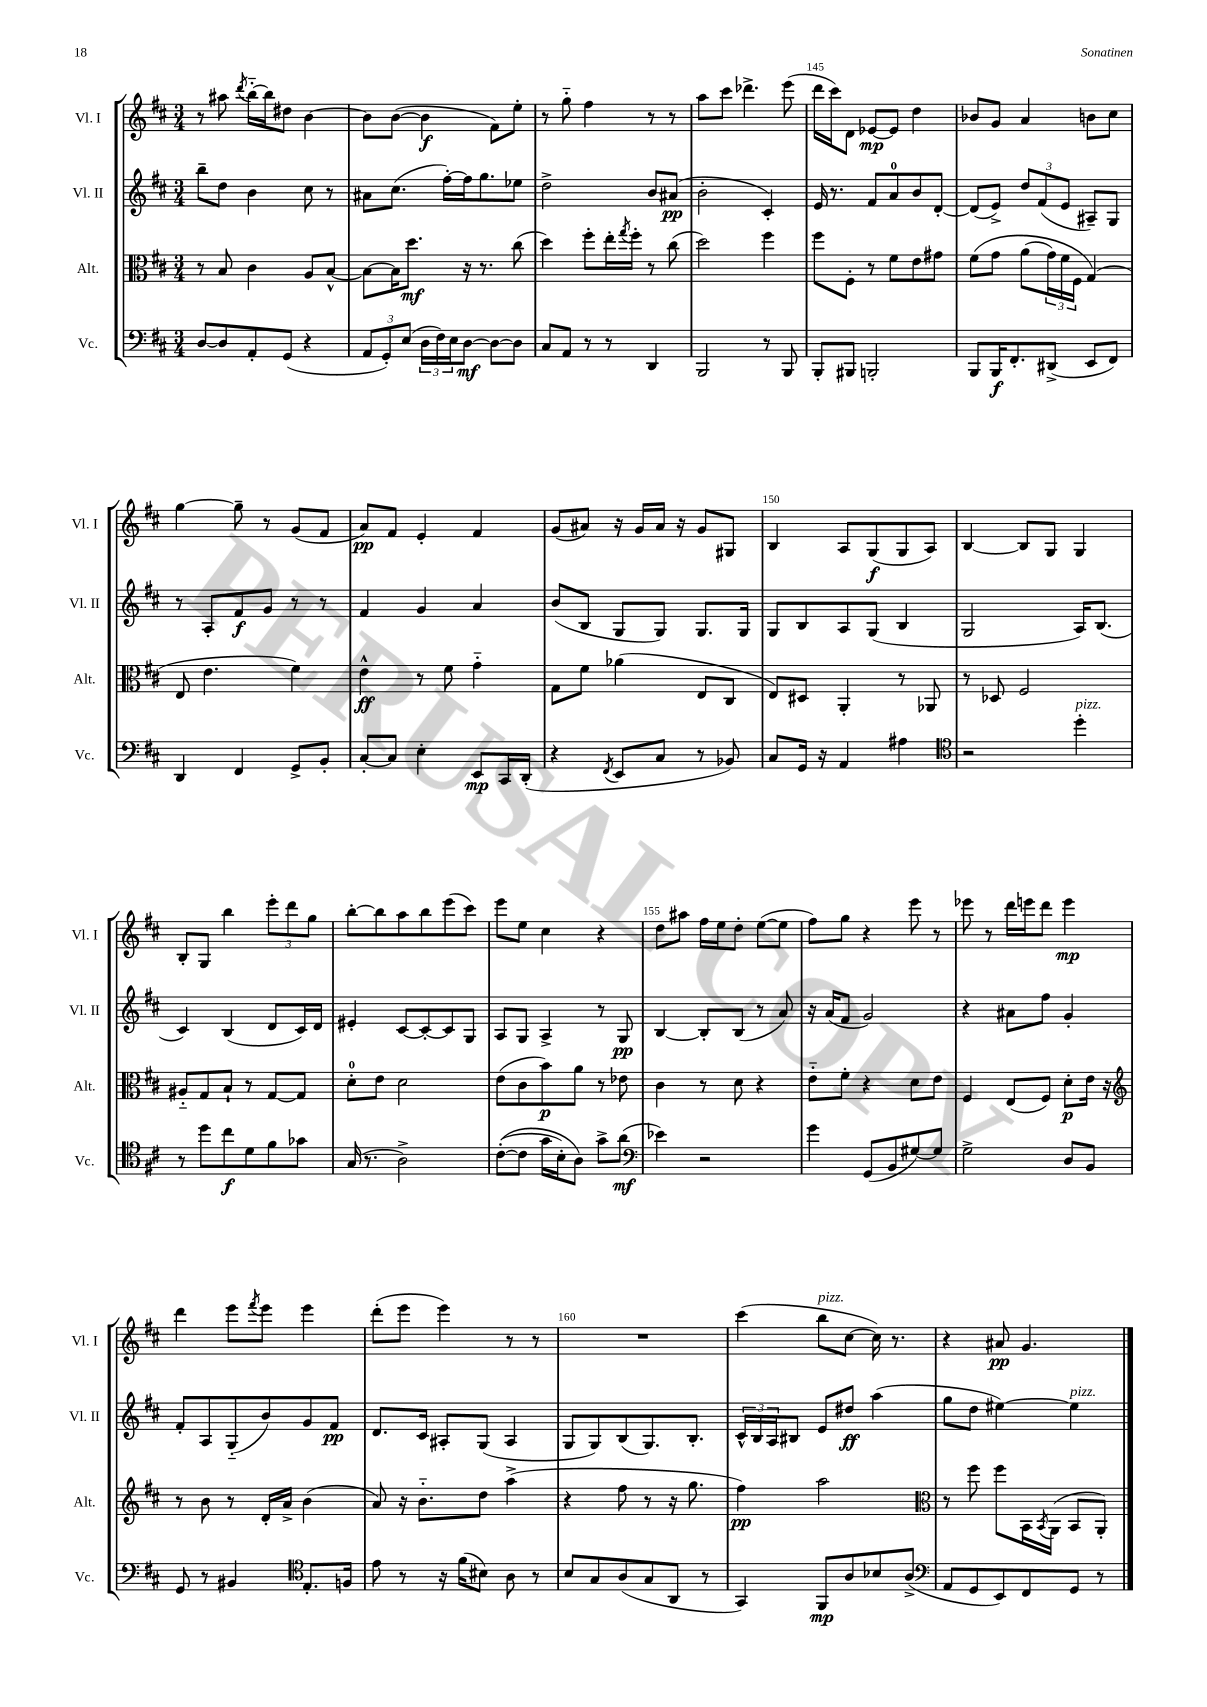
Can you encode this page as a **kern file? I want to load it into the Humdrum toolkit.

**kern	**kern	**kern	**kern
*staff4	*staff3	*staff2	*staff1
*clefF4	*clefC3	*clefG2	*clefG2
*k[f#c#]	*k[f#c#]	*k[f#c#]	*k[f#c#]
*M3/4	*M3/4	*M3/4	*M3/4
[8D/L	8r	8bb~\L	8r
8D/]	8B/	8dd\J	8aa#\
.	.	.	8qddd/
8AA'/	4c#\	4b\	[16bb'~\LL
.	.	.	16bb\]J
(8GG/J	.	.	8dd#\J
4r	8A/L	8cc#\	[4b\
.	[8B^^/J	8r	.
=	=	=	=
12AA/L	8B\_L	8a#\L	8b\]L
12GG'/)	.	.	.
.	16B\]K	(8.cc#\J	([8b\J
(12E/J	.	.	.
.	8.dd\J	.	.
24D\LL	.	.	4b\]
24F#\)	.	.	.
.	.	[16ff#'\LL)	.
24E\J	.	.	.
[8D\J	16r	16ff#\]J	.
.	8.r	8.gg\	.
8D\_L	.	.	8f#\L)
8D\]J	(8cc#\	8ee-\J	8ee'\J
=	=	=	=
8C#/L	4dd\)	2dd^\	8r
8AA/J	.	.	8gg'~\
8r	8ff#'\L	.	4ff#\
8r	16ee'\L	.	.
.	8qgg/	.	.
.	16ff#'\JJ	.	.
4DD/	8r	8b/L	8r
.	(8cc#\	(8a#/J	8r
=	=	=	=
2BBB/	2dd\)	2b'\	8aa\L
.	.	.	8ccc#\J
.	.	.	4.ddd-^\
8r	4ff#\	4c#'/)	.
8BBB/	.	.	(8eee\
=	=	=	=
8BBB'/L	8ff#\L	16e/	16ddd\LL
.	.	8.r	16ccc#\J)
8BBB#/J	8F#'\J	.	8d\J
2BBB'/	8r	8f#/L	[8e-/L
.	8f#\L	8a/	8e-/]J
.	8e\	8b/	4dd\
.	8g#\J	[8d'/J	.
=	=	=	=
8BBB/L	&(8f#\L	(8d/]L	8b-/L
16BBB/K	8g\J	8e^/J)	8g/J
8.FF#'/	.	.	.
.	(8a\L	12dd/L	4a/
.	.	(12f#/	.
(8DD#^/J	24g\L)	.	.
.	24f#\	12e/J	.
.	24F#\JJ	.	.
8EE/L	(4G/&)	8A#~/L)	8b\L
8FF#/J)	.	8G/J	8cc#\J
=	=	=	=
4DD/	8E/	8r	[4gg\
.	4.e\	8A'/L	.
4FF#/	.	8f#/	8gg~\]
.	.	8g/J	8r
8GG^/L	4f#\)	8r	(8g/L
8BB'/J	.	8r	8f#/J
=	=	=	=
[8C#'/L	4e^^\	4f#/	8a/L)
8C#/]J	.	.	8f#/J
4E'\	8r	4g/	4e'/
.	8f#\	.	.
8EE/L	4g'~\	4a/	4f#/
16CC#/L	.	.	.
(16DD'/JJ	.	.	.
=	=	=	=
4r	8G\L	(8b/L	(8g/L
.	8f#\J	8B/J	8a#/J)
8qFF#/	.	.	.
8EE/L	(4a-\	8G/L	16r
.	.	.	16g/LL
8C#/J	.	8G/J)	16a#/JJ
.	.	.	16r
8r	8E/L	8.G/L	8g/L
8BB-/)	8C#/J	.	8G#/J
.	.	16G/Jk	.
=	=	=	=
8C#/L	8E/L)	8G/L	4B/
16GG/Jk	8D#/J	8B/	.
16r	.	.	.
4AA/	4AA'/	8A/	8A/L
.	.	(8G/J	(8G/
4A#\	8r	4B/	8G/
.	8AA-/	.	8A/J)
=	=	=	=
*clefC4	*	*	*
2r	8r	2G/	[4B/
.	8D-/	.	.
.	2F#/	.	8B/]L
.	.	.	8G/J
4dd'\	.	16A/LK)	4G/
.	.	(8.B/J	.
=	=	=	=
8r	8A#'~/L	4c#/)	8B'/L
8dd\L	8G/	.	8G/J
8cc#\	8B`/J	(4B/	4bb\
8d\	8r	.	.
8f#\	[8G/L	8d/L	12eee'\L
.	.	.	12ddd\
8g-\J	8G/]J	16c#/L)	.
.	.	.	12gg\J
.	.	16d/JJ	.
=	=	=	=
(16G/	8d'\L	4e#'/	[8bb'\L
8.r	.	.	.
.	8e\J	.	8bb\]
2A^\)	2d\	[8c#/L	8aa\
.	.	8c#'/_	8bb\
.	.	8c#/]	(8eee\
.	.	8G/J	8ccc#\J)
=	=	=	=
&(([8c#'\L	(8e\L	8A/L	8eee\L
8c#\]J	8c#\	8G/J	8ee\J
16g\LL	8b\)	4A^/	4cc#\
16B'\J)	.	.	.
8A\J&)	8a\J	.	.
8g^\L	8r	8r	4r
(8a\J	8e-\	8G/	.
=	=	=	=
*clefF4	*	*	*
4e-\)	4c#\	[4B/	8dd\L
.	.	.	8aa#\J
2r	8r	8B'/]L	16ff#\LL
.	.	.	16ee\J
.	8d\	(8B/J	8dd'\J
.	4r	8r	([8ee\L
.	.	8a/)	8ee\]J
=	=	=	=
4g\	8e'~\L	16r	8ff#\L)
.	.	(16a/LK	.
.	8f#'\J	8f#/J	8gg\J
(8GG/L	4r	2g/)	4r
8BB/	.	.	.
[8G#/)	8d\L	.	8eee\
8G#/]J	8e\J	.	8r
=	=	=	=
2G^\	4F#/	4r	8eee-\
.	.	.	8r
.	(8E/L	8a#\L	16ddd\LL
.	.	.	16eee\J
.	8F#/J)	8ff#\J	8ddd\J
8D/L	8d'\L	4g'/	4eee\
8BB/J	16e\Jk	.	.
.	16r	.	.
=	=	=	=
*	*clefG2	*	*
8GG/	8r	8f#'/L	4ddd\
8r	8b\	8A/	.
4BB#/	8r	(8G'~/	8eee\L
.	.	.	8qfff#/
.	16d'/LL	8b/)	8eee\J
.	16a^/JJ	.	.
*clefC4	*	*	*
8.E'/L	(4b\	8g/	4eee\
.	.	8f#/J	.
16F/Jk	.	.	.
=	=	=	=
8e\	8a/)	8.d/L	(8ddd'\L
8r	16r	.	8eee\J
.	8.b'~\L	16c#/Jk	.
16r	.	8A#'/L	4eee\)
(16f#\LK	.	.	.
8B#\J)	8dd\J	(8G/J	.
8A\	(4aa^\	4A#/	8r
8r	.	.	8r
=	=	=	=
8B/L	4r	8G/L	2.r
8G/	.	8G/)	.
(8A/	8ff#\	(8B/	.
8G/	8r	8.G/)	.
8AA/J	16r	.	.
.	8.gg\	8.B'/J	.
8r	.	.	.
=	=	=	=
4GG/)	4ff#\)	24c#^^/LL	(4ccc#\
.	.	24B/	.
.	.	24A/J	.
.	.	8B#/J	.
8FF#/L	2aa\	8e/L	8bb\L
8A/	.	8dd#/J	[8cc#\J
8B-/	.	(4aa\	16cc#\])
.	.	.	8.r
(8A^/J	.	.	.
=	=	=	=
*clefF4	*clefC3	*	*
8AA/L	8r	8gg\L	4r
8GG/	8ff#\	8dd\J	.
8EE/)	8ff#\L	[4ee#\)	8a#/
8FF#/	16BB\L	.	4.g/
.	8qBB/	.	.
.	(16AA\JJ	.	.
8GG/J	8BB/L	4ee#\]	.
8r	8AA'/J)	.	.
==	==	==	==
*-	*-	*-	*-
